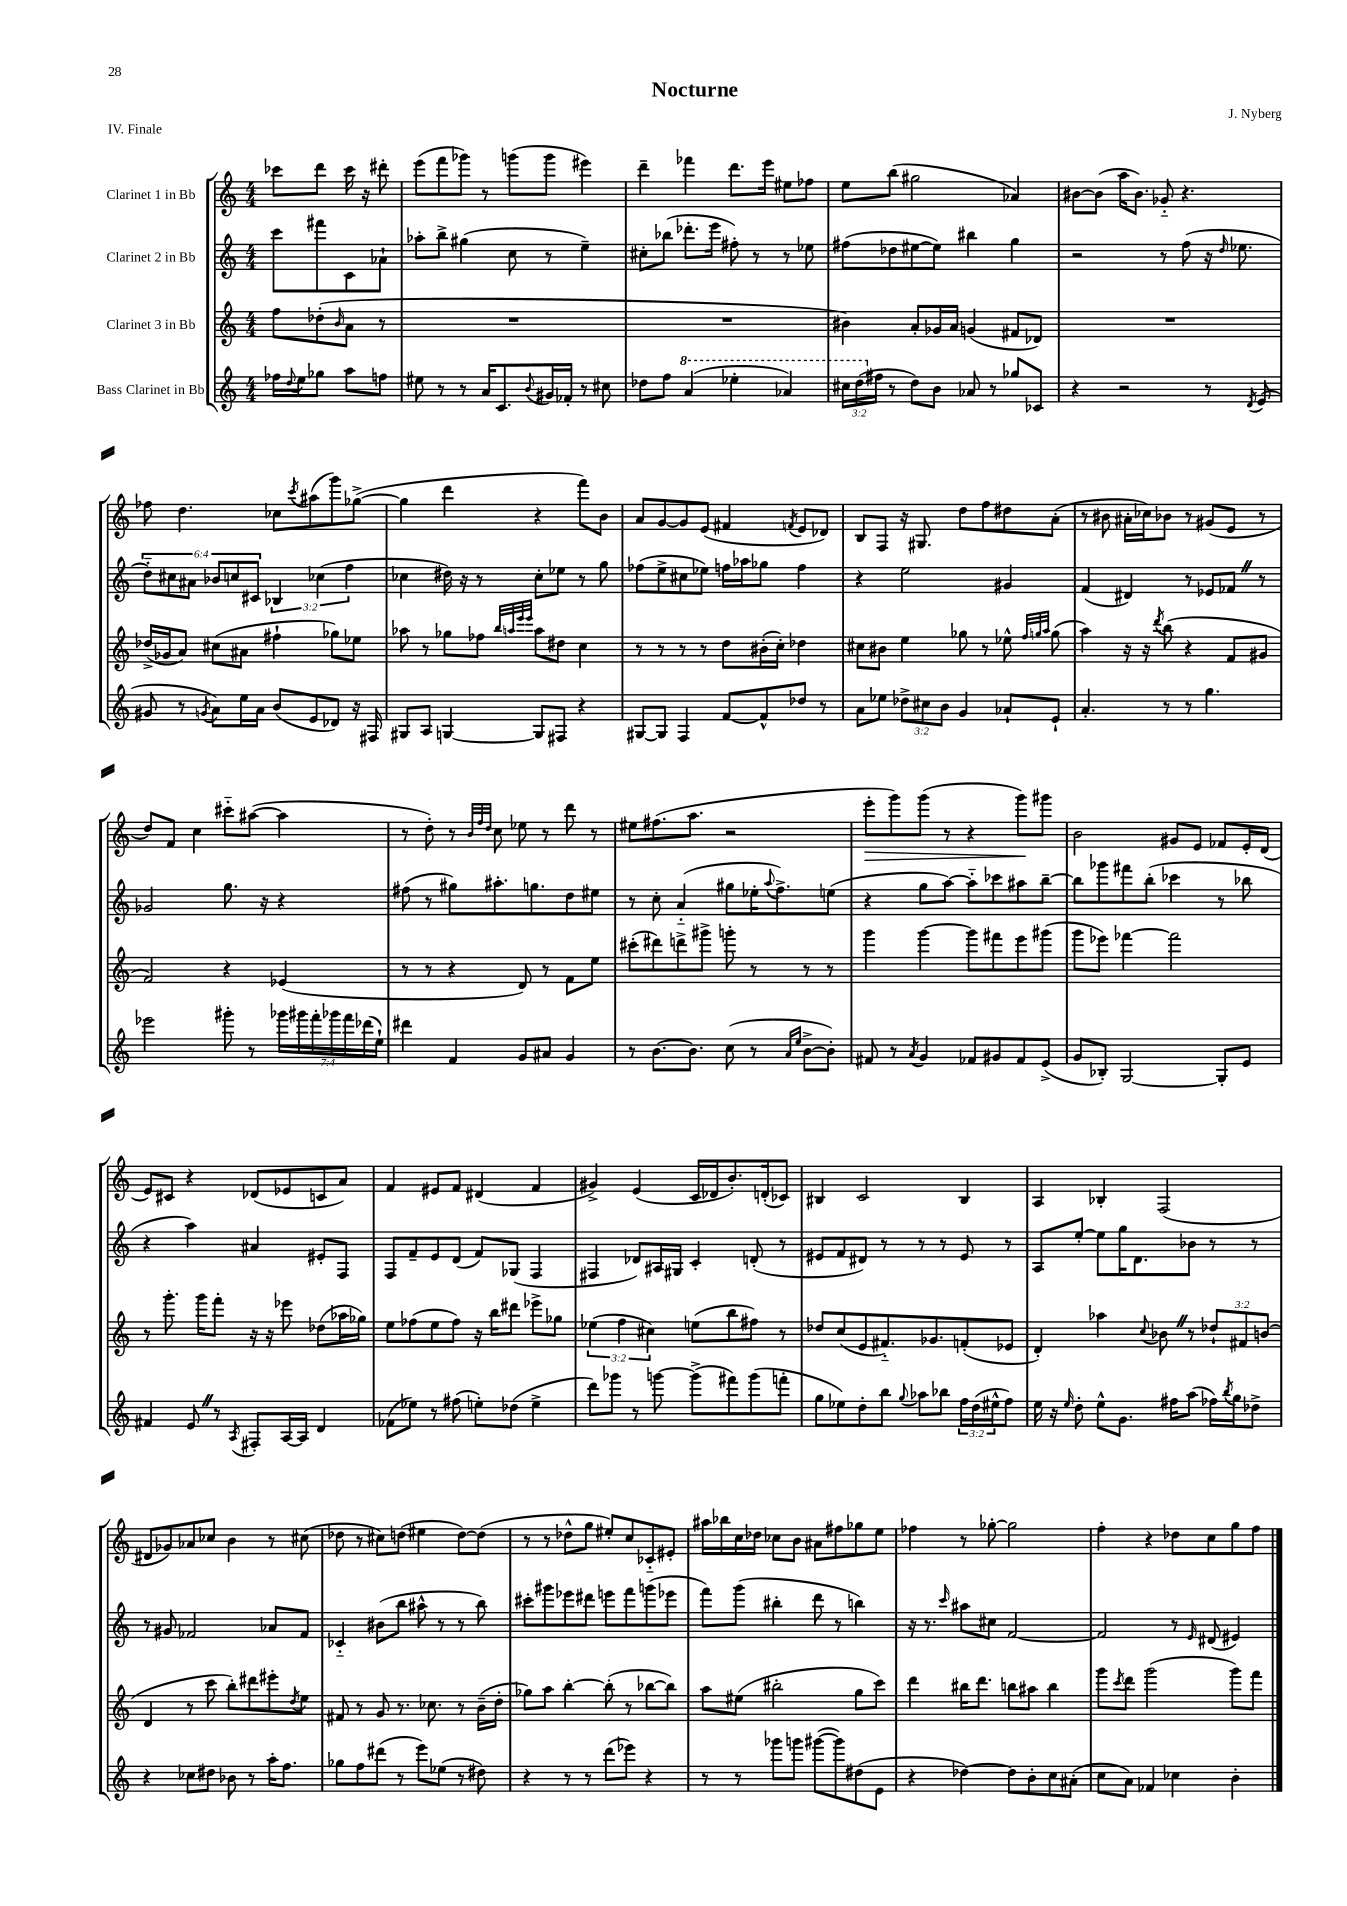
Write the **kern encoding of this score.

**kern	**kern	**kern	**kern
*staff4	*staff3	*staff2	*staff1
*clefG2	*clefG2	*clefG2	*clefG2
*k[]	*k[]	*k[]	*k[]
*M4/4	*M4/4	*M4/4	*M4/4
16ff-	8ff	8ccc	8ccc-
8qqdd	.	.	.
16ee	.	.	.
8gg-	(8dd-'	8fff#	8ddd
.	16qqb	.	.
8aa	8a	8c	16ccc-
.	.	.	16r
8ff	8r	8a-`	8ddd#'
=	=	=	=
8ee#	1r	8aa-'	(8eee
8r	.	8bb^	8fff
8r	.	(4gg#	8ggg-)
16a	.	.	8r
8.c	.	.	.
.	.	8cc	(8ggg
8qqb	.	.	.
16g#	.	8r	8ggg
16f-'	.	.	.
8r	.	4ee~)	4eee#)
8cc#	.	.	.
=	=	=	=
8dd-	1r	8cc#'	4ddd~
8ff	.	(8bb-	.
(4aa	.	8.ddd-'	4fff-
.	.	16eee	.
4eee-'	.	8ff#')	8.ddd
.	.	8r	.
.	.	.	16eee
4aa-)	.	8r	8ee#
.	.	8ee-	8ff-
=	=	=	=
24ccc#	4b#)	(8ff#	8ee
(24ddd	.	.	.
24ff#	.	.	.
8r	.	8dd-	(8bb
8dd)	8a'	[8ee#	2gg#
8b	16g-	8ee#])	.
.	16a	.	.
8a-	(4g	4bb#	.
8r	.	.	.
8gg-	8f#	4gg	4a-)
8c-	8d-)	.	.
=	=	=	=
4r	1r	2r	[8b#
.	.	.	(8b#]
2r	.	.	16aa
.	.	.	8.b#)
.	.	8r	8g-'~
.	.	(8ff	4.r
8r	.	16r	.
.	.	16qqdd	.
.	.	8.ee-	.
8qd	.	.	.
(8e	.	.	.
=	=	=	=
8g#	(16dd-^	12dd'~)	8ff-
.	16g-	.	.
.	.	12cc#	.
8r	8a)	.	4.dd
.	.	12a#	.
8qg	.	.	.
8a)	(8cc#	12b-	.
.	.	12cc	.
16ee	8a#	.	.
.	.	12c#	.
16a	.	.	.
(8b	4ff#`	6B-	8cc-
.	.	.	8qccc
8e	.	.	(8aa#
.	.	(6cc-	.
8d-)	8gg-)	.	8ggg)
.	.	6ff	.
16r	8ee-	.	([8gg-^
16F#	.	.	.
=	=	=	=
8G#	8aa-	4cc-	4gg-]
8A	8r	.	.
[4G	8gg-	16dd#)	4ddd
.	.	16r	.
.	8ff-	8r	.
.	32qqbb	.	.
.	32qqaa	.	.
.	32qqeee	.	.
.	32qqeee	.	.
8G]	8aa	8cc-'	4r
8F#	8dd#	8ee-	.
4r	4cc	8r	8fff)
.	.	8gg	8b
=	=	=	=
[8G#	8r	(8ff-	8a
8G#]	8r	8ee^	[8g
4F	8r	8cc#	8g]
.	8r	8ee-)	(8e
[8f	8dd	16ff	4f#
.	.	16aa-	.
8f^^]	(16b#'	8gg-	.
.	16cc')	.	.
.	.	.	8qf
8dd-	4dd-	4ff	8e
8r	.	.	8d-)
=	=	=	=
8a	8cc#	4r	8B
8ee-	8b#	.	8F
12dd-^	4ee	2ee	16r
.	.	.	8.G#
12cc#	.	.	.
12b	.	.	.
4g	8gg-	.	8dd
.	8r	.	8ff
8a-`	8ee-^^	4g#	8dd#
.	32qqff	.	.
.	32qqgg	.	.
.	32qqaa	.	.
8e`	(8gg	.	(8a'
=	=	=	=
4.a'	4aa)	(4f	8r
.	.	.	8b#
.	16r	4d#)	16a#'
.	16r	.	16cc-)
.	8qddd	.	.
8r	(8bb	.	8b-
8r	4r	8r	8r
4.gg	.	8e-	(8g#
.	8f	8f-	8e
.	8g#	8r	8r
=	=	=	=
2eee-	2f)	2g-	8dd)
.	.	.	8f
.	.	.	4cc
8ggg#'	4r	8.gg	8ccc#'~
8r	.	.	([8aa#
.	.	16r	.
28ggg-	(4e-	4r	4aa#]
28ggg#	.	.	.
28fff'	.	.	.
28ggg-	.	.	.
28fff	.	.	.
(28ddd-	.	.	.
28ee`)	.	.	.
=	=	=	=
4ddd#	8r	(8ff#	8r
.	8r	8r	8dd')
4f	4r	8gg#)	8r
.	.	.	32qqb
.	.	.	32qqff
.	.	.	32qqdd
.	.	8.aa#'	8cc
8g	8d)	.	8ee-
.	.	8.gg	.
8a#	8r	.	8r
4g	8f	8dd	8ddd
.	8ee	8ee#	8r
=	=	=	=
8r	(8ccc#'	8r	8ee#
[8.b	8ddd#)	8cc'	(8.ff#
.	8ddd^	(4a'~	.
8.b]	.	.	8.aa
.	8ggg#^	.	.
(8cc	8ggg'	8gg#	2r
8r	8r	16ee-'	.
.	.	8qqaa	.
.	.	8.ff^)	.
16qqa	.	.	.
16qqee	.	.	.
[8b^	8r	.	.
8b'])	8r	(8ee	.
=	=	=	=
8f#	4ggg	4r	8eee'
8r	.	.	8ggg)
8qa	.	.	.
4g	[4ggg	8gg	(8ggg
.	.	[8aa)	8r
8f-	8ggg]	8aa'~]	4r
8g#	8fff#	8ccc-	.
8f-	8eee	8aa#	8ggg)
(8e^	(8ggg#	[8bb~	8ggg#
=	=	=	=
8g	8ggg	8bb]	2b
8B-')	8eee-)	8ggg-	.
[2G	[4fff-	8fff#	.
.	.	(8bb'	.
.	2fff-]	4ccc-	8g#
.	.	.	8e
8G']	.	8r	8f-
8e	.	8bb-	16e'
.	.	.	(16d
=	=	=	=
4f#	8r	4r	8e)
.	8.ggg'	.	8c#
8e	.	4aa)	4r
.	16ggg	.	.
8r	8fff'	.	.
8qA	.	.	.
8F#'	16r	4a#	(8d-
.	16r	.	.
[16A	8eee-	.	8e-
16A]	.	.	.
4d	(8dd-	8e#'	8c
.	16aa-	8F	8a)
.	16gg-)	.	.
=	=	=	=
(8f-	8ee	8F	4f
8ee-)	(8ff-	8f~	.
8r	8ee	8e	8e#
(8ff#	8ff-)	(8d	8f
8ee')	16r	8f)	(4d#
.	16bb	.	.
(8dd-	8ddd#	(8G-	.
4ee^	8eee-^	4F	4f
.	8gg-	.	.
=	=	=	=
8ddd)	(6ee-	4F#	4g#^)
8ggg-	.	.	.
.	6ff	.	.
8r	.	8d-)	(4e
.	6cc#)	.	.
[8ggg	.	16A#	.
.	.	16G#	.
(8ggg^]	(8ee	4c'	16c
.	.	.	16d-
8fff#)	8bb	.	8.b')
(8ggg	8ff#)	(8d'	.
.	.	.	(16d'
8fff'	8r	8r	8c-)
=	=	=	=
8gg	8dd-	8e#	4B#
8ee-)	(8cc	8f	.
8dd'	8e	8d#)	2c
8bb	8.f#'~)	8r	.
8qqgg	.	.	.
8aa-	.	8r	.
.	8.g-	.	.
8bb-	.	8r	.
24ff	(8f'	8e#	4B#
(24dd	.	.	.
24ee#^^	.	.	.
8ff)	8e-	8r	.
=	=	=	=
16ee	4d')	8A	4A
16r	.	.	.
16qqee	.	.	.
8dd'	.	[8ee'	.
8ee^^	4aa-	8ee]	4B-'
8.g	.	16gg	.
.	.	8.d	.
.	8qqcc	.	.
.	8b-	.	(2F
16ff#	.	.	.
(8aa	8r	8b-	.
16ff-)	12dd-`	8r	.
8qbb	.	.	.
16gg	.	.	.
.	12f#	.	.
8dd-^	.	8r	.
.	(12b	.	.
=	=	=	=
4r	4d	8r	8d#
.	.	8g#	8g-)
8cc-	8r	2f-	8a-
8dd#	8ccc	.	8cc-
8b-	8bb')	.	4b
8r	8ddd#	.	.
16aa'	8eee#'	8a-	8r
8.ff	.	.	.
.	8qdd	.	.
.	8ee	8f-	(8cc#
=	=	=	=
8gg-	8f#	4c-'~	8dd-
8ff	8r	.	8r
(8ddd#	8g	(8b#	8cc#)
8r	8.r	8bb	(8dd
8eee)	.	8aa#^^	4ee#
.	8.cc-	.	.
(8ee-	.	8r	.
8r	8r	8r	[8dd)
8dd#)	(16b~	8bb)	(8dd]
.	16dd'	.	.
=	=	=	=
4r	8gg-)	8ccc#'	8r
.	8aa	8ggg#	8r
8r	[4bb'	8eee-	8dd-^^
8r	.	8ddd#	8gg
(8ddd	(8bb']	8eee	8ee#')
8eee-)	8r	8fff	8cc
4r	[8bb-	(8ggg	8c-'~
.	8bb-])	8eee-	8e#'
=	=	=	=
8r	8aa	8fff)	16aa#
.	.	.	16bb-
8r	(8ee#	(8ggg	16cc
.	.	.	16dd-
8ggg-	2bb#'	4bb#'	8cc-
8ggg	.	.	8b
([8ggg#	.	8ddd	8a#
8ggg#])	.	8r	8ff#
(8dd#	8gg	4bb)	8gg-
8e	8ccc)	.	8ee
=	=	=	=
4r	4ddd	16r	4ff-
.	.	8.r	.
.	.	16qqccc	.
[4dd-)	16bb#	8aa#	8r
.	8.ddd	.	.
.	.	8cc#	[8gg-'
8dd-]	8bb	[2f	2gg-]
8b'	8aa#	.	.
8cc	4bb	.	.
(8a#'	.	.	.
=	=	=	=
8cc	8ggg	2f]	4ff'
.	8qccc	.	.
8a)	8ddd	.	.
4f-	(2ggg	.	4r
4cc-	.	8r	8dd-
.	.	16qqe	.
.	.	(8d#	8cc
4b'	8ggg)	4e#)	8gg
.	8fff	.	8ff
==	==	==	==
*-	*-	*-	*-
